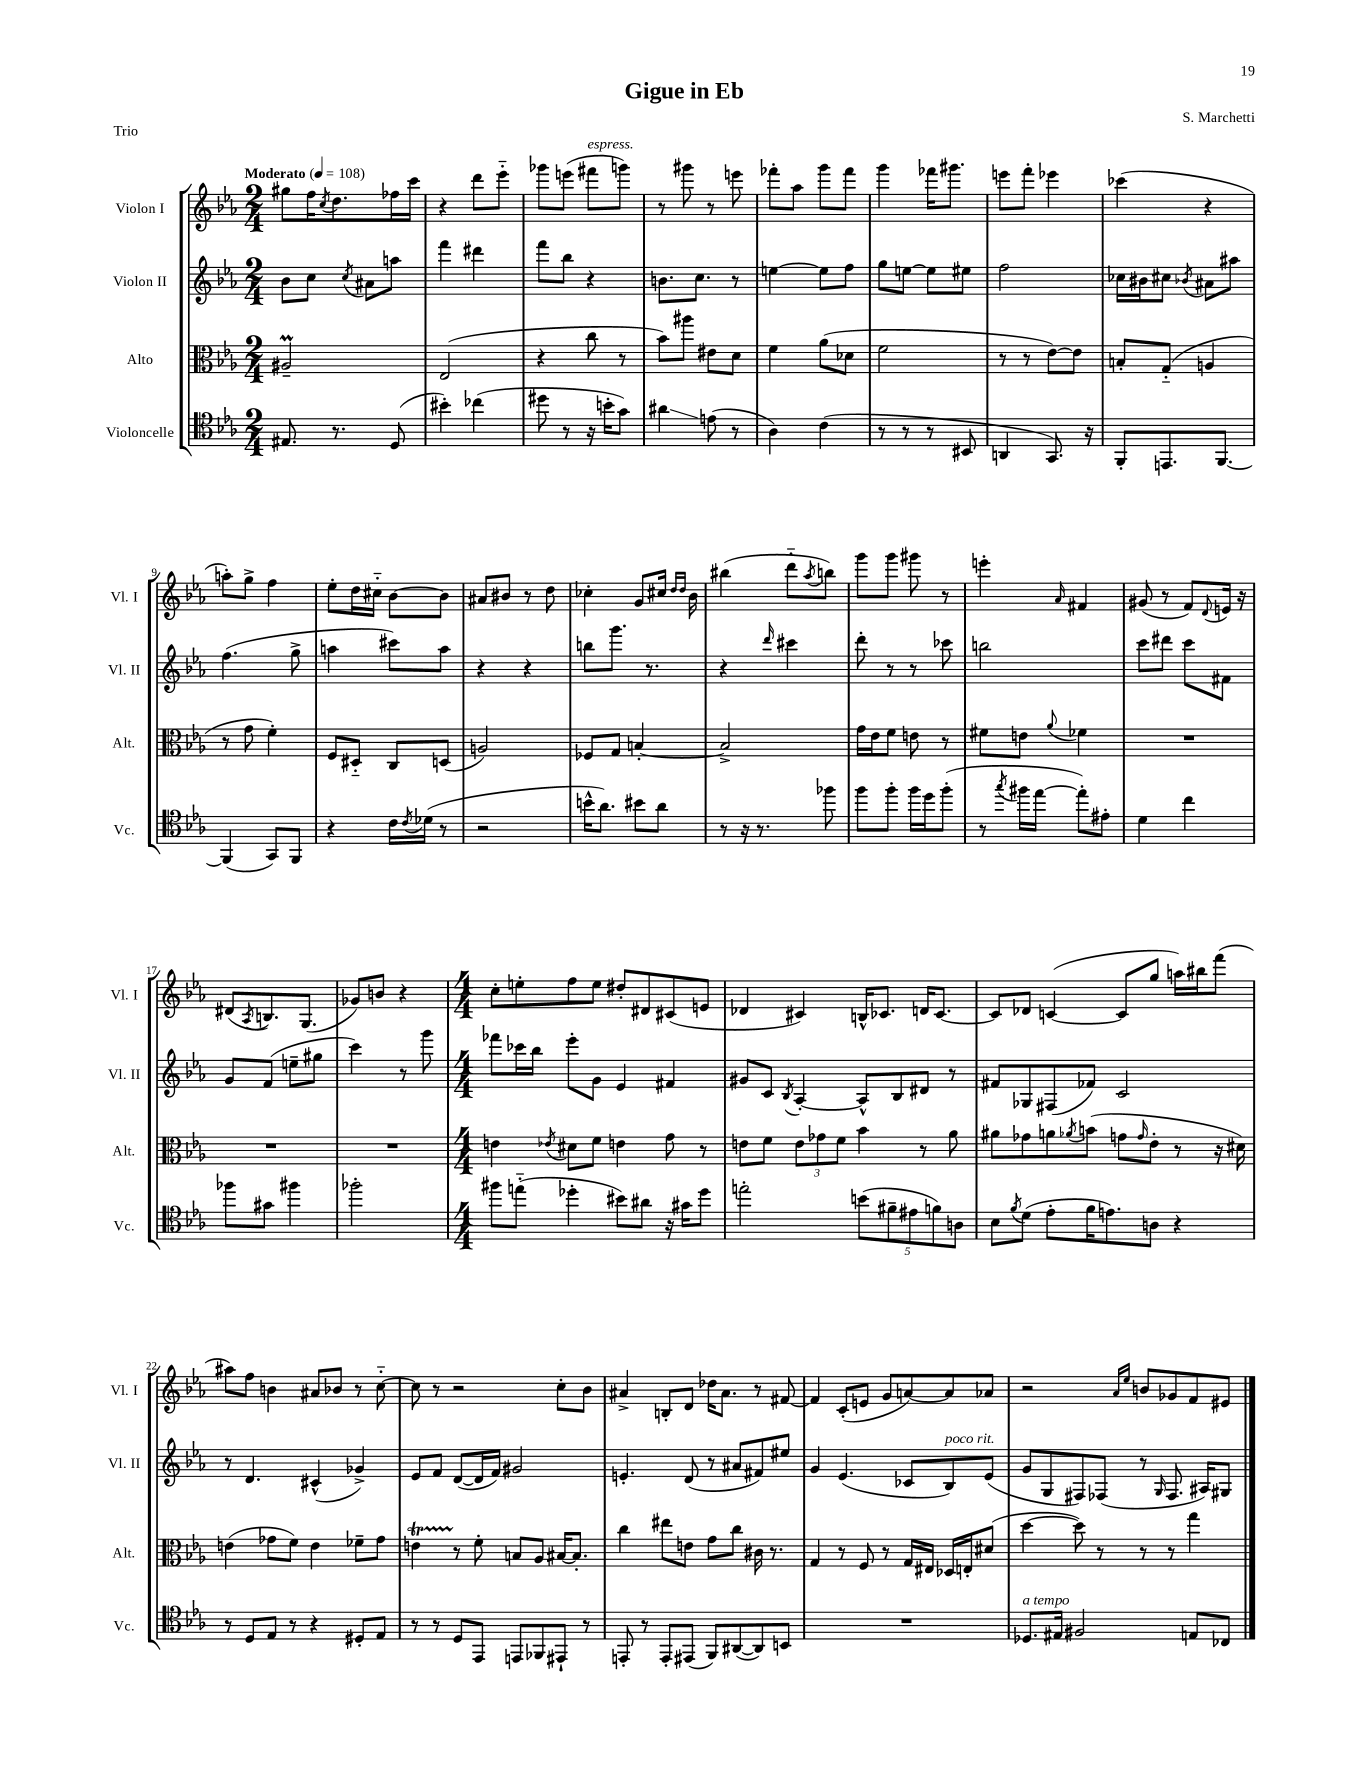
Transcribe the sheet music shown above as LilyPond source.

\header { title = "Gigue in Eb" composer = "S. Marchetti" piece = "Trio" }
<<
\new StaffGroup <<
\new Staff = "s0" \with { instrumentName = "Violon I" shortInstrumentName = "Vl. I" } {
    \clef treble \key ees \major \numericTimeSignature \time 2/4 \tempo "Moderato" 4 = 108
    gis''8 f''16 \acciaccatura { c''8 } d''8. fes''16 c'''16 |
    r4 d'''8 ees'''8-_ |
    ges'''8 e'''8( fis'''8^\markup { \italic "espress." } g'''8) |
    r8 gis'''8 r8 e'''8 |
    fes'''8-. aes''8 g'''8 fes'''8 |
    g'''4 fes'''16 gis'''8. |
    e'''8 f'''8-. ees'''4 |
    ces'''4( r4 |
    a''8-.) g''8-> f''4 |
    ees''8-. d''16 cis''16-_ bes'8~ bes'8 |
    ais'8 bis'8 r8 d''8 |
    ces''4-. g'8 cis''16 \grace { d''16 d''16 } bes'16 |
    bis''4( d'''8-_ \acciaccatura { aes''8 } b''8) |
    g'''8 g'''8 gis'''8 r8 |
    e'''4-. \grace { aes'16 } fis'4 |
    gis'8( r8 f'8) \appoggiatura { d'8 } e'16 r16 |
    dis'8( \acciaccatura { aes8 } b8.) g8.( |
    ges'8) b'8 r4 |
    \numericTimeSignature \time 4/4 c''8-. e''8-. f''8 e''8 dis''8-. dis'8 cis'8( e'8 |
    des'4 cis'4) b16-^ ces'8. d'16 ces'8.~ |
    ces'8 des'8 c'4~( c'8 g''8 a''16) bis''16 f'''8( |
    ais''8) f''8 b'4 ais'8 bes'8 r8 c''8~-_ |
    c''8 r8 r2 c''8-. bes'8 |
    ais'4-> b8-. d'8 des''16 ais'8. r8 fis'8~ |
    fis'4 c'8-.( e'8 g'8 a'8~) a'8 aes'8 |
    r2 \grace { aes'16 ees''16 } b'8 ges'8 f'8 eis'8 \bar "|." |
}
\new Staff = "s1" \with { instrumentName = "Violon II" shortInstrumentName = "Vl. II" } {
    \clef treble \key ees \major \numericTimeSignature \time 2/4
    bes'8 c''8 \acciaccatura { c''8 } ais'8 a''8 |
    f'''4 dis'''4 |
    f'''8 bes''8 r4 |
    b'8. c''8. r8 |
    e''4~ e''8 f''8 |
    g''8 e''8~ e''8 eis''8 |
    f''2 |
    ces''16 bis'16 cis''8 \acciaccatura { bes'8 } ais'8 ais''8 |
    f''4.( g''8-> |
    a''4 cis'''8) a''8 |
    r4 r4 |
    b''8 g'''8. r8. |
    r4 \grace { d'''16 } cis'''4 |
    d'''8-. r8 r8 ces'''8 |
    b''2 |
    c'''8 dis'''8 c'''8 fis'8 |
    g'8 f'8( e''8-- gis''8 |
    c'''4) r8 g'''8 |
    \numericTimeSignature \time 4/4 fes'''8 ces'''16 bes''16 ees'''8-. g'8 ees'4 fis'4 |
    gis'8 c'8 \acciaccatura { bes8 } aes4~-. aes8-^ bes8 dis'8 r8 |
    fis'8 ges8 fis8( fes'8) c'2 |
    r8 d'4. cis'4-^( ges'4->) |
    ees'8 f'8 d'8~( d'16 f'16) gis'2 |
    e'4.-. d'8( r8 ais'8 fis'8) eis''8 |
    g'4 ees'4.( ces'8 bes8^\markup { \italic "poco rit." }) ees'8( |
    g'8 g8 fis8) fes8( r8 \grace { g16 } fes8. ais16) gis8 \bar "|." |
}
\new Staff = "s2" \with { instrumentName = "Alto" shortInstrumentName = "Alt." } {
    \clef alto \key ees \major \numericTimeSignature \time 2/4
    ais2--\prall |
    ees2( |
    r4 c''8 r8 |
    bes'8) ais''8 eis'8 d'8 |
    f'4 aes'8( des'8 |
    f'2 |
    r8 r8 ees'8~) ees'8 |
    b8-. g8-_( a4 |
    r8 g'8 f'4-.) |
    f8 dis8-_ c8 d8( |
    a2) |
    fes8 g8 b4~-. |
    b2-> |
    g'16 ees'16 f'8 e'8 r8 |
    fis'8 e'8 \appoggiatura { aes'8 } fes'4 |
    R2 |
    R2 |
    R2 |
    \numericTimeSignature \time 4/4 e'4 \acciaccatura { ees'8 } dis'8 f'8 e'4 g'8 r8 |
    e'8 f'8 \tuplet 3/2 { e'8 ges'8 f'8 } bes'4 r8 aes'8 |
    ais'8 ges'8 a'8 \acciaccatura { aes'8 } b'8( g'8 \grace { g'16 } ees'8-. r8 r16 dis'16) |
    e'4( ges'8 f'8) e'4 fes'8-- ges'8 |
    e'4\startTrillSpan r8\stopTrillSpan f'8-. b8 aes8 bis16~ bis8.-. |
    c''4 eis''8 e'8 g'8 c''8 cis'16 r8. |
    g4 r8 f8 r8 g16 eis16 des16 e16-. dis'8( |
    d''4~ d''8) r8 r8 r8 g''4 \bar "|." |
}
\new Staff = "s3" \with { instrumentName = "Violoncelle" shortInstrumentName = "Vc." } {
    \clef tenor \key ees \major \numericTimeSignature \time 2/4
    eis8. r8. d8( |
    bis'4-.) ces''4( |
    dis''8 r8 r16 b'16-. g'8) |
    ais'4\glissando e'8( r8 |
    aes4) c'4( |
    r8 r8 r8 bis,8 |
    a,4 g,8.) r16 |
    f,8-. e,8. f,8.~ |
    f,4( g,8) f,8 |
    r4 c'16 \acciaccatura { c'8 } des'16( r8 |
    r2 |
    b'16-^ aes'8.) bis'8 aes'8 |
    r8 r16 r8. fes''8 |
    f''8 f''8-. f''16 d''16 f''8-.( |
    r8 \acciaccatura { g''8 } fis''16 ees''16~ ees''8-.) eis'8-. |
    d'4 c''4 |
    fes''8 gis'8 fis''4 |
    fes''2-. |
    \numericTimeSignature \time 4/4 fis''8 e''8-_( des''4-. bis'8) ais'8 r16 gis'16 des''8 |
    e''2-. \tuplet 5/4 { b'8( fis'8-- eis'8 f'8) a8 } |
    bes8 \acciaccatura { f'8 } d'8( ees'8-. f'16 e'8.) a8 r4 |
    r8 d8 ees8 r8 r4 dis8-. ees8 |
    r8 r8 d8 ees,8 e,8 fes,8 eis,8-! r8 |
    e,8-. r8 e,8-. eis,8( f,8) ais,8~( ais,8) b,8 |
    R1 |
    des8.^\markup { \italic "a tempo" } eis16 fis2 e8 ces8 \bar "|." |
}
>>
>>
